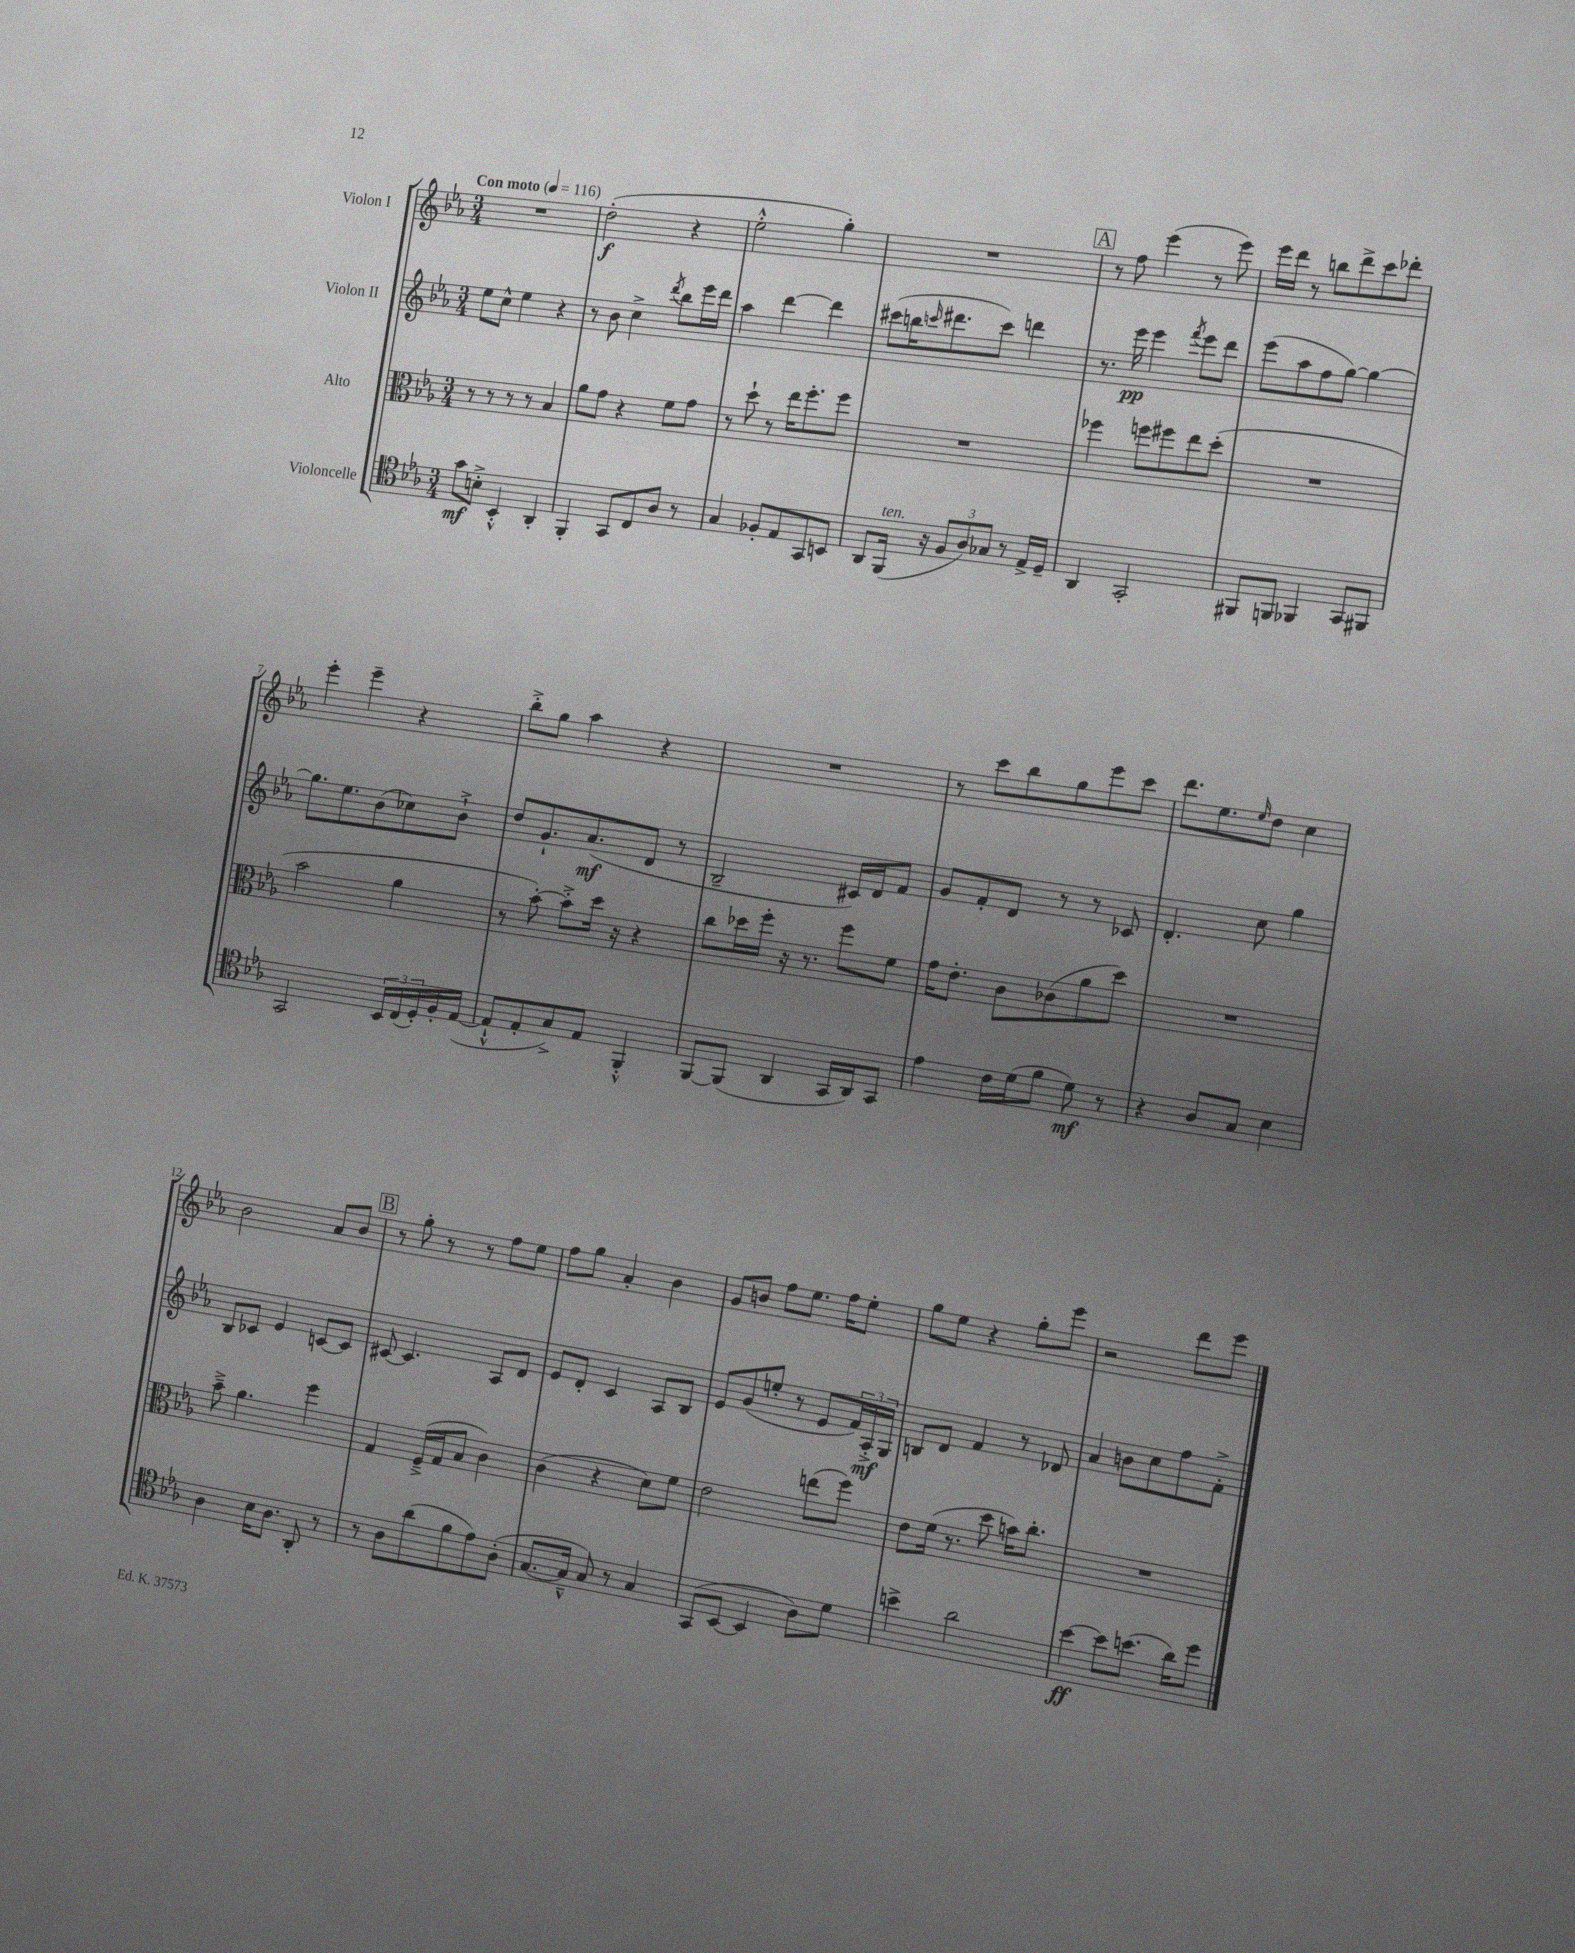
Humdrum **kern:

**kern	**kern	**kern	**kern
*staff4	*staff3	*staff2	*staff1
*clefC4	*clefC3	*clefG2	*clefG2
*k[b-e-a-]	*k[b-e-a-]	*k[b-e-a-]	*k[b-e-a-]
*M3/4	*M3/4	*M3/4	*M3/4
*MM116	*MM116	*MM116	*MM116
8g	8r	8ee-	2.r
8B'^	8r	8cc^^	.
4BB-'^^	8r	4ee-	.
.	8r	.	.
4AA-'	4B-	4r	.
=	=	=	=
4FF'	8a-	8r	(2dd'
.	8g	8b-	.
8GG	4r	4cc^	.
8C	.	.	.
.	.	8qddd	.
8A-	8f	8bb-	4r
8r	8g	16eee-	.
.	.	16ddd	.
=	=	=	=
4G	8r	4aa-	2ee-'^^
.	8dd`	.	.
8F-'	8r	[4ddd	.
8E-	16ee-	.	.
.	8.ff'	.	.
8GG	.	4ddd]	4gg')
8BB	8ff	.	.
=	=	=	=
8AA-	2.r	(8ccc#	2.r
(16FF	.	16bb	.
.	.	16qqccc	.
16r	.	8.ddd#	.
12F	.	.	.
12A-)	.	.	.
.	.	8ccc)	.
12G-	.	.	.
8r	.	4ddd	.
16E-^	.	.	.
16D~	.	.	.
=	=	=	=
4AA-	4ff-	8.r	8r
.	.	.	8ff
.	.	16eee-	.
2GG'	8ff	4eee-	(4eee-
.	8ff#	.	.
.	.	8qfff	.
.	8ee-	8eee-	8r
.	(8dd'	8ddd	8eee-)
=	=	=	=
8FF#	2.r	(8eee-	16eee-
.	.	.	16ddd
8FF	.	8aa-	8r
4FF-	.	8ff	8bb
.	.	[8gg)	8ddd^
8GG	.	4gg_	8ccc
8FF#	.	.	8ddd-'
=	=	=	=
2GG	2b-	8.gg]	4eee-'
.	.	8.ee-	.
.	.	.	4eee-~
.	.	(8b-	.
24BB-	4a-	8cc-)	4r
(24C	.	.	.
24D')	.	.	.
16F'	.	8b-`^	.
([16E-	.	.	.
=	=	=	=
8E-`^^]	8r	8dd	8bb-'^
8E-'	[8b-')	8.g`	8gg
8G^)	8b-'^]	.	4aa-
.	.	(8.a-	.
8E-	16dd	.	.
.	16r	.	.
4FF'^^	4r	8d	4r
.	.	8r	.
=	=	=	=
[8FF	8cc	2B-~	2.r
(8FF]	16dd-	.	.
.	16ff'	.	.
4AA-	16r	.	.
.	8.r	.	.
16GG	8ff	16c#)	.
16AA-)	.	16d	.
8GG	8f	8f	.
=	=	=	=
4e-	16g	8g	8r
.	8.e-'	.	.
.	.	8f'	8ccc
16c	8c	8d	8bb-
(16d	.	.	.
8f	(8c-	8r	8gg
8d)	8a-	8r	8eee-
8r	8dd)	8c-	8ccc
=	=	=	=
4r	2.r	4.d'	8.ddd
.	.	.	8.ee-
8A-	.	.	.
.	.	.	16qqee-
8G	.	8cc	8dd
4B-	.	4gg	4cc
=	=	=	=
4A-	8b-~^	8B-	2b-
.	4.a-	8c-	.
16B-	.	4e-	.
8.A-	.	.	.
8AA-'	4ff	[8c	8a-
8r	.	8c]	8b-
=	=	=	=
8r	4G	[8c#	8r
8A-	.	4.c#]	8gg'
(8a-	(16F~^	.	8r
.	16G	.	.
8f	8B-	.	8r
8e-)	4c)	8A-	8ff
(8A-'	.	8d	8ee-
=	=	=	=
[8.G	(4c	8e-	8ff
.	.	8d'	8gg
16G~^^]	.	.	.
8G)	4r	4c	4a-'
8r	.	.	.
4G	8d)	8A-	4b-
.	8f	8B-	.
=	=	=	=
(8GG	2e-	8e-	8g
[8BB-	.	(8g	8b
4BB-]	.	8ee'	8ff
.	.	8r	8.ee-
8A-)	(8ee	8e-	.
.	.	.	16ff
8d	8ff)	24f)	8ee-'
.	.	24A-'^	.
.	.	24G	.
=	=	=	=
4b^	8e-	8B	8gg
.	(16f	8d	8ee-
.	8.r	.	.
2a-	.	4f	4r
.	8dd	.	.
.	16b)	8r	8gg'
.	8.cc'	.	.
.	.	8d-	8eee-
=	=	=	=
[4b-	2.r	4a-	2r
8b-]	.	8b	.
(8.b	.	8cc	.
.	.	8ff	8ddd
16a-)	.	.	.
8dd	.	8f'^	8eee-
==	==	==	==
*-	*-	*-	*-
